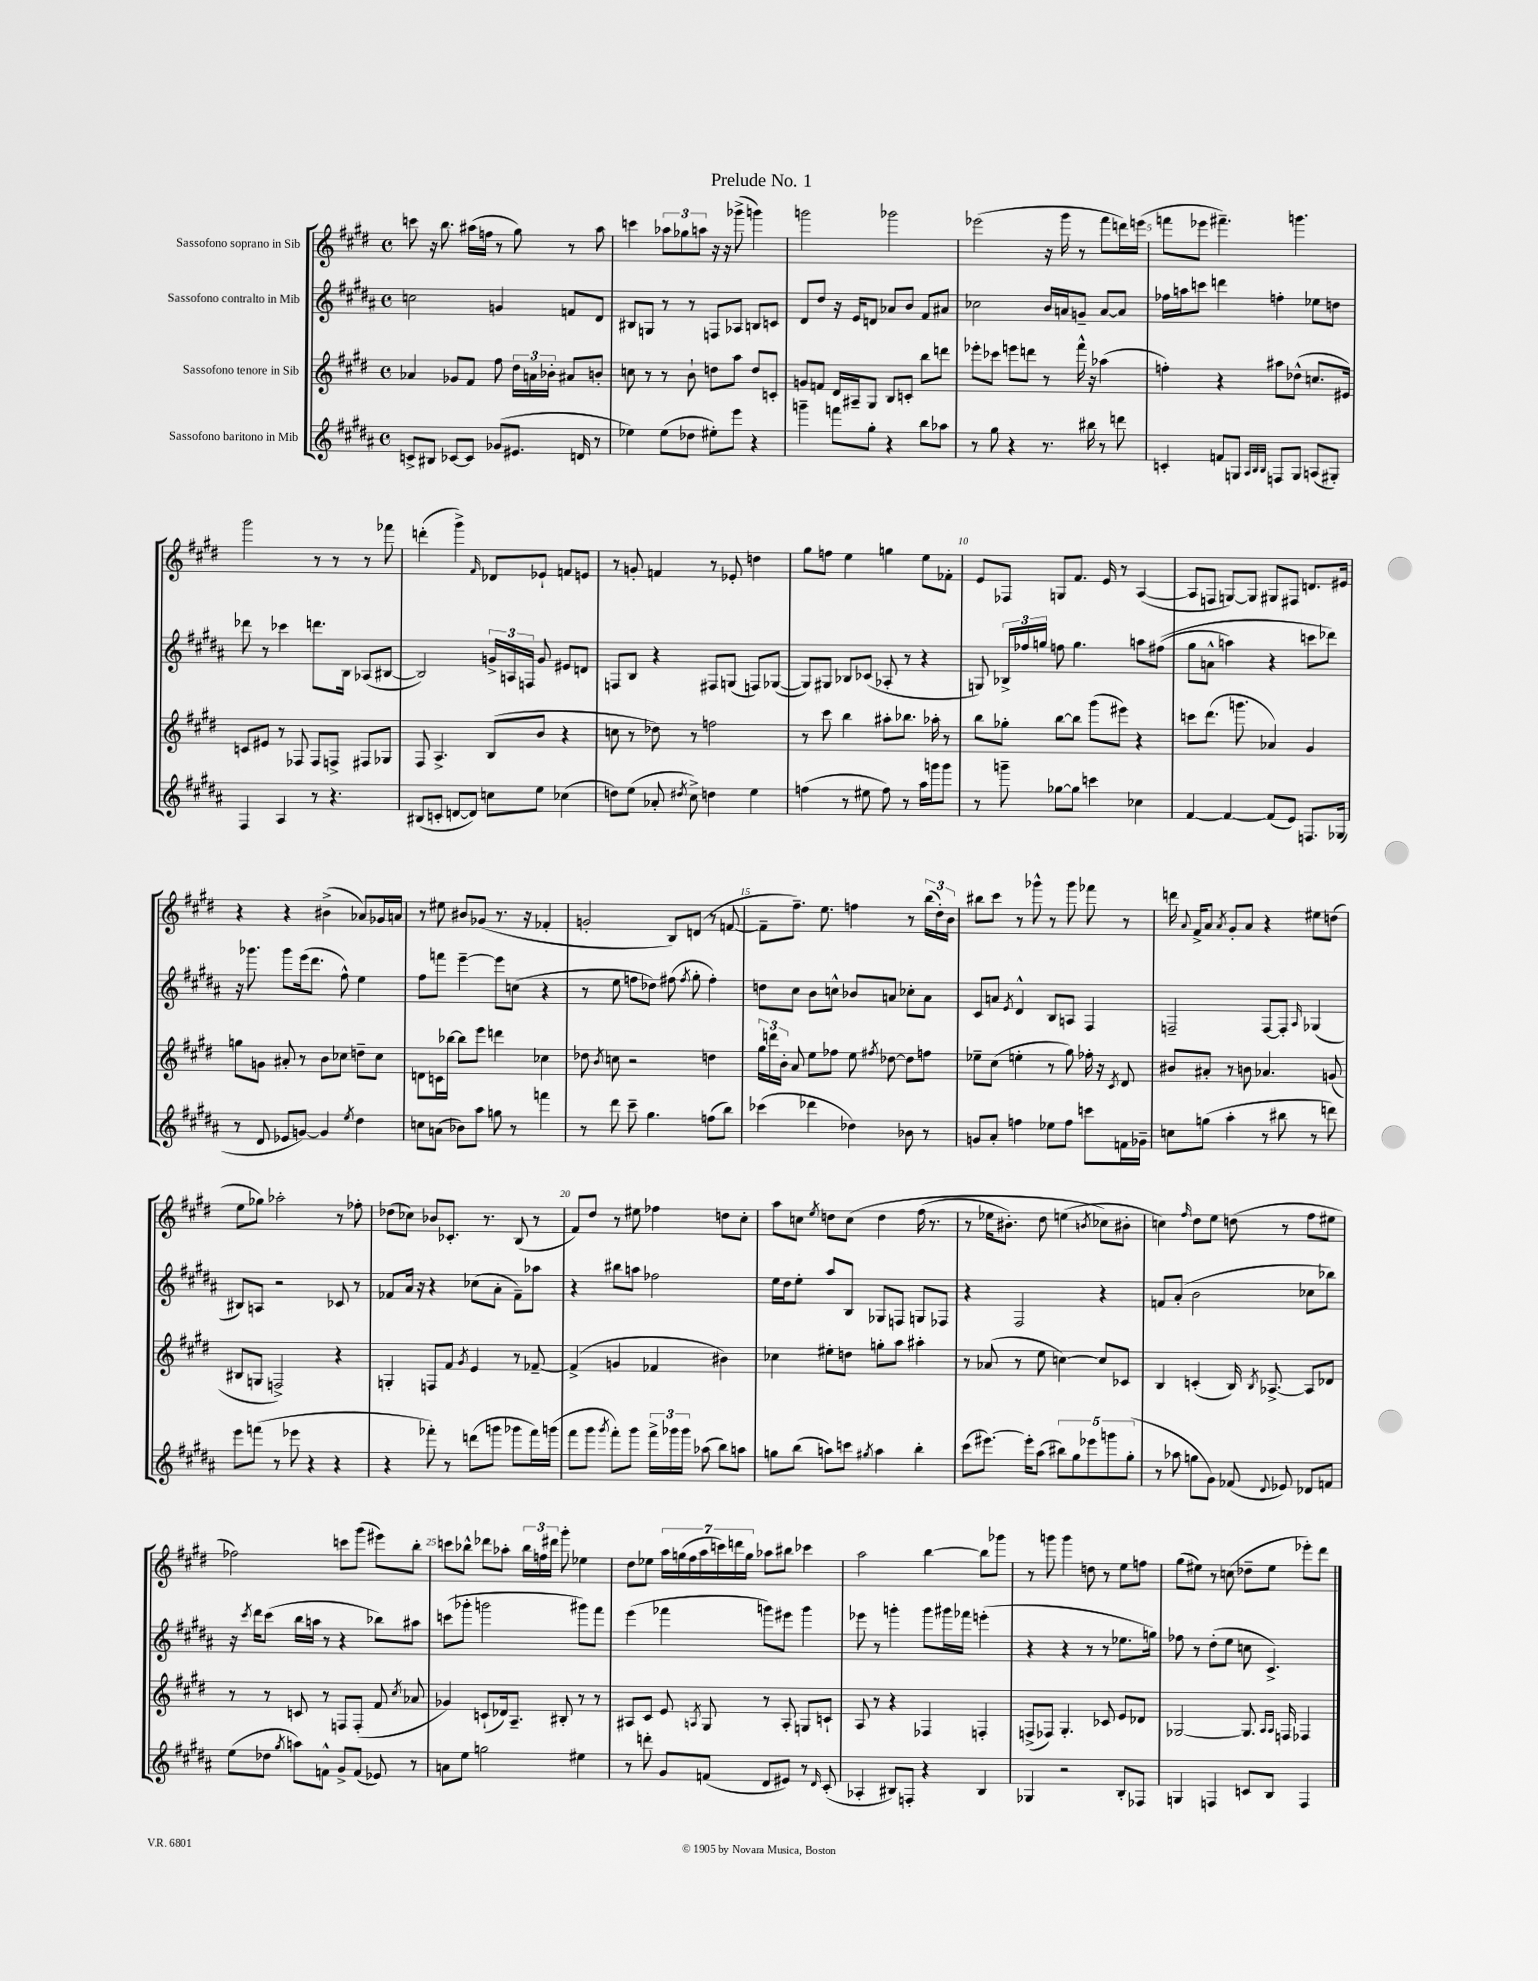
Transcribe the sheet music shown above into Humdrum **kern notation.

**kern	**kern	**kern	**kern
*staff4	*staff3	*staff2	*staff1
*clefG2	*clefG2	*clefG2	*clefG2
*k[f#c#g#d#a#]	*k[f#c#g#d#]	*k[f#c#g#d#a#]	*k[f#c#g#d#]
*M4/4	*M4/4	*M4/4	*M4/4
*met(c)	*met(c)	*met(c)	*met(c)
8c^/L	4a-/	2cc\	8ccc\
8B#/J	.	.	16r
.	.	.	8.bb\
[8c-/L	8g-/L	.	.
8c-/]J	8f#/J	.	(16aa#\LL
.	.	.	16ff\JJ
(8g-/L	8ff#\	4g/	8r
8.e#/J	24dd#\LL	.	8gg#\)
.	24a\	.	.
.	24b-'\JJ	.	.
.	8a#/L	8f/L	8r
16d/	.	.	.
8r	8b'/J	8d#/J	8aa#\
=	=	=	=
4ee-\)	8cc\	8B#/L	4ccc\
.	8r	8G/J	.
(8ee-\L	8r	8r	12aa-\L
.	.	.	12gg-\
8dd-\J	8b`\	8r	.
.	.	.	12aa\J
8ee#'\L)	8dd\L	8F/L	16r
.	.	.	16r
8eee\J	8aa\J	8A-/J	(8ggg-^\
4r	8dd/L	8B/L	4ggg\)
.	8c'/J	8c/J	.
=	=	=	=
4ggg~\	8g/L	8d#/L	2ggg\
.	8f/J	8dd#/J	.
8fff\L	16d#/LL	16r	.
.	16A#~/J	16e/LK	.
8gg#'\J	8G#/J	8d/J	.
4r	8B/L	8a-/L	2ggg-\
.	8c'/J	8b/J	.
8bb\L	8bb\L	8f#/L	.
8aa-\J	8ddd\J	8a#/J	.
=	=	=	=
8r	8eee-'\L	2cc-\	(2eee-\
8gg#\	8ccc-\J	.	.
4r	8eee\L	.	.
.	8ddd\J	.	.
8.r	8r	16b/LL	16r
.	.	16a/J	16ggg#\
.	16fff#^^\	8g~/J	8r
16bb#\	16r	.	.
8r	(4aa-\	[8a/L	8fff#\L
8ddd\	.	8a/]J	16ddd\L)
.	.	.	(16eee\JJ
=	=	=	=
4c'/	4ff'\)	16ff-\LL	8fff\L
.	.	16aa\J	.
.	.	8ccc\J	8eee-\J
8f/L	4r	4ddd\	4.fff#~\)
8G/J	.	.	.
32qqA#/LLL	.	.	.
32qqB/	.	.	.
32qqB/JJJ	.	.	.
8F/L	8aa#\L	4ff'\	.
8G/J	(8dd-^^\J	.	4.ggg\
(8A/L	8.cc/L	8ee-\L	.
8G#'/J)	.	8dd\J	.
.	16e#/Jk)	.	.
=	=	=	=
4F#/	8c/L	8ddd-\	2ggg#\
.	8e#/J	8r	.
4A#/	8r	4ccc-\	.
.	8F-/	.	.
8r	8F-/L	8.ddd\L	8r
4.r	8F^/J	.	8r
.	.	16B\Jk	.
.	8F#/L	(8A-/L	8r
.	8G-/J	[8B#/J	8fff-\
=	=	=	=
(8B#/L	8F#/	2B#/])	(4ddd'\
8c'/J	4.A^/	.	.
[8d/L	.	.	4ggg#^\)
8d/]J)	.	.	.
.	.	.	16qqf#/
8cc\L	(8B/L	24g^/LL	8d-/L
.	.	24A/	.
.	.	24F/JJ	.
8ee\J	8b/J	8g/	8e-`/J
(4cc-\	4r	8e#/L	8f/L
.	.	8d/J	8e/J
=	=	=	=
8dd\L)	8cc\	8F/L	8r
(8ee\J	8r	8B/J	8g'/
8a-'/	8dd-\)	4r	4f/
8qdd#/	.	.	.
8cc#^\)	8r	.	.
4dd\	2ff\	8F#/L	8r
.	.	(8G/J	8e-'/
4ee\	.	8F/L)	4dd\
.	.	([8G-/J	.
=	=	=	=
(4ff\	8r	8G-/]L)	8gg#\L
.	8ccc#\	8G#/J	8ff\J
8r	4bb\	8B-/L	4ee\
8ee#\	.	(8c-/J	.
8ff\)	8aa#'\L	8A-'/	4gg\
8r	8.bb-\J	8r	.
16aa#\LL	.	4r	8ee\L
16ggg\J	16aa-'\	.	.
8ggg\J	8r	.	8f-'\J
=	=	=	=
8r	8bb\L	8G/)	8e/L
8ggg~\	8gg-'\J	24B-^/LL	8F-/J
.	.	24ff-/	.
.	.	24gg/JJ	.
[8gg-\L	[8bb\L	8ff\	8G/L
8gg-\]J	8bb\]J	4.gg\	8.f#/J
4ccc\	(8ggg#\L	.	.
.	.	.	16e/
.	8eee#\J)	.	8r
4cc-\	4r	8aa\L	([4A/
.	.	&((8ff#\J	.
=	=	=	=
[4f#/	8ccc\L	8gg#\L	8A/]L
.	(8.ddd#\J	8a^^\J	8F/J
4f#/_	.	4aa\)	[8G/L)
.	8.ggg\	.	.
.	.	.	8G/]J
(8f#/]L	4a-/)	4r	8G#/L
8e/J)	.	.	8F#/J
8.F/L	4g#/	8ccc\L	8.d/L
.	.	8ddd-\J&)	.
(16G-/Jk	.	.	16e#/Jk
=	=	=	=
8r	8gg\L	16r	4r
.	.	8.ggg-\	.
8d#/	8g\J	.	.
8e-/L	8a#'/	8ggg-\L	4r
[8g/J)	8r	(16eee\k	.
.	.	8.ddd#\J	.
4g/]	8b\L	.	(4b#^\
.	8cc-\J	8ff#^^\)	.
8qee/	.	.	.
4dd#\	8dd~\L	4ee\	8a-/L)
.	8cc-\J	.	16g-/L
.	.	.	16a/JJ
=	=	=	=
8cc\L	8d\L	8ff#\L	8r
(8a\J	16c\L	8fff\J	8ee#\
.	[16bb-\JJ	.	.
8b-\L)	8bb-\]L	[4eee~\	8b#/L
8aa#\J	8eee\J	.	(8g-/J
8gg\	4ddd\	8eee\]L	8.r
8r	.	(8cc\J	.
.	.	.	16r
4fff\	4cc-\	4r	4f-'/
=	=	=	=
8r	8dd-\	8r	2g'/
.	8qb/	.	.
8ddd#\	8cc\	8ee\	.
8ccc#~\	2r	8ff\L	.
4.gg#\	.	8dd-\J)	.
.	.	(8ff#\	8B/L)
.	.	8qff#/	.
.	.	8gg#'\	(8d/J
(8ff\L	4dd\	4ff#'\)	8r
8bb\J)	.	.	[8f/
=	=	=	=
(4ccc-\	24gg#\LL	8dd\L	8f~\]L
.	24ddd\	.	.
.	24b'\JJ	.	.
.	8a/	8cc#\J	8.ff#~\J)
4ddd-\	8ee\L	8b\L	.
.	.	.	8.ee\
.	8ff-\J	8cc^^\J	.
4dd-\)	8ee\	8b-/L	4ff\
.	8qff#/	.	.
.	[8dd-\	8a/J	.
8b-\	8dd-\]L	8cc-'\L	8r
8r	8ff\J	8a\J	(24bb\LL
.	.	.	24dd#'\)
.	.	.	24b\JJ
=	=	=	=
8g/L	8ee-~\L	8c#/L	8bb#\L
8a#'/J	(8cc#\J	8a/J	8ccc#\J
.	.	8qe/	.
4ff\	4ee'\	4d#^^/	8r
.	.	.	8ggg-^^\
8ee-\L	8r	8B/L	8r
8ff\J	8gg#\)	8A/J	8ggg-\
8ccc\L	16ff-'\	4F#/	8fff-\
.	16r	.	.
.	8qc#/	.	.
16f\L	8d#/	.	8r
16g-~\JJ	.	.	.
=	=	=	=
8cc\L	8b#/L	2F~/	16ddd\
.	.	.	8qqa/
.	.	.	16f#^/LK
(8gg\J	8a#'/J	.	8a/J
.	.	.	8qa/
4aa#'\	8r	.	8g#'/L
.	8b\	.	8a/J
8r	4.a-/	[8F/L	4r
8bb#\	.	8F'/]J	.
.	.	16qqA#/	.
8r	.	(4G-/	8ee#\L
8ddd\)	(8g/	.	(8dd\J
=	=	=	=
8eee\L	8B#/L	8B#/L)	8ee\L
(8fff\J	8G/J	8A/J	8gg-\J)
8r	2F^/)	2r	2aa-'\
8eee-\	.	.	.
4r	.	.	.
4r	4r	8c-/	8r
.	.	8r	8ff-'\
=	=	=	=
4r	4G'/	8f-/L	(8dd-\L
.	.	16a#/Jk	8cc-\J)
.	.	16r	.
8fff-'\)	8F/L	4r	8b-/L
8r	8f#/J	.	8.c-'/J
.	8qg#/	.	.
(8ddd\L	4e/	(8cc-\L	.
.	.	.	8.r
8ggg\J	.	8a#'\J	.
8ggg-\L	8r	8f-~\L)	(8B/
16fff-\L)	[8f-~/	8aa-\J	8r
(16ggg\JJ	.	.	.
=	=	=	=
8fff#\L	(4f-^/]	4r	8f#/L)
8ggg#\J	.	.	8dd#/J
8qggg#/	.	.	.
8fff#'\L)	4g/	8bb#\L	8r
8ggg#\J	.	8aa\J	8ee#\
24fff#^\LL	4f-/	2ff-\	4ff-\
24ggg-\	.	.	.
24ggg-\JJ	.	.	.
(8aa-\	.	.	.
8bb\L)	4b#\)	.	8dd\L
8aa\J	.	.	8cc#'\J
=	=	=	=
8gg\L	4cc-\	16ee\LL	8aa\L
.	.	16dd#\J	.
(8bb\J	.	8ee'\J	8cc\J
.	.	.	8qee/
8aa\L)	8ee#'\L	8aa#/L	8dd\L
8ccc\J	8dd\J	8B/J	&(8cc\J
8qgg#/	.	.	.
4aa\	8gg'\L	8G-/L	4dd\
.	8aa\J	8F/J	.
4bb'\	4aa#'\	8G/L	(16ff#\
.	.	.	8.r
.	.	8F-/J	.
=	=	=	=
(8ccc#\L	8r	4r	8r
[8.eee#\J)	(8a-/	.	16ee-\LK
.	.	.	8.b#'\J)
.	8r	2F#/	.
16eee#'\]LK	.	.	.
(8aa#\J	8ee\	.	8dd#\
10bb#\L)	[4cc\)	.	(4ee\
10gg#\	.	.	.
10eee-\	.	.	.
.	.	.	8qb/
.	8cc/]L	4r	8cc-\L&)
10ggg\	.	.	.
.	8c-/J	.	8b#'\J
(10gg#'\J	.	.	.
=	=	=	=
8r	4B/	8f/L	4cc\)
8aa-\	.	(8a#'/J	.
.	.	.	16qqff#/
8gg\L	(4c'/	2b\	8dd#\L
8g#\J)	.	.	8ee\J
(8f-/	16B/)	.	(8dd\
.	8qB/	.	.
.	[8.A-^/	.	.
8qqd#/	.	.	.
8e-/)	.	.	8r
8d-/L	8A-/]L	8cc-\L	8ff#\L
8f/J	8d-/J	8bb-\J)	8ee#\J
=	=	=	=
(8ee\L	8r	16r	2ff-\)
.	.	8qccc#/	.
.	.	16ddd#\LK	.
8dd-\J	8r	(8ccc#\J	.
8qgg#/	.	.	.
8aa\L)	8c/	16bb\LL	.
.	.	16aa\JJ	.
8f^^\J	8r	8r	.
8g#^/L	8F/L	4r	8ccc\L
(8f/J	(8F'/J	.	(8ggg#\J
8e-/)	8f#/	8bb-\L)	8eee#\L)
.	8qcc#/	.	.
8r	8a-/	8aa#\J	8bb'\J
=	=	=	=
8a\L	4g-/)	(8ccc\L	8ccc\L
8ee\J	.	8ggg-'\J	8bb-^^\J
2gg\	(8c`/L	2ggg\	8ddd-\L
.	16d-/k)	.	8aa-'\J
.	8.A~/J	.	.
.	.	.	24bb-\LL
.	.	.	24ff\
.	.	.	24ddd#\JJ
.	8B#'/	.	8ggg#'\
4ee#\	8r	8ggg#\L)	4ee-\
.	8r	8fff#\J	.
=	=	=	=
8r	8A#/L	(4eee\	8dd#\L
8ddd'\	8c#/J	.	8ee-\J
8g#/L	8e/	4fff-\	28aa\LL
.	.	.	(28gg\
.	.	.	28ff#\
.	.	.	28aa\
.	8qA/	.	.
(8f/J	8G#/	.	.
.	.	.	28ccc\)
.	.	.	28ddd\
.	.	.	28gg\JJ
8d#/L	8r	8ggg\L)	8aa-\L
8e#/J)	8A'/	8eee#\J	8bb#\J
8r	8G/L	4ggg\	4ccc-\
16qqd#/	.	.	.
(8c#'/	8c`/J	.	.
=	=	=	=
4A-'/	8A/	8eee-\	2aa\
.	8r	8r	.
8B#/L)	4r	4ggg'\	.
8F'/J	.	.	.
4r	4F-/	8ggg\L	[4bb\
.	.	16ggg#\L	.
.	.	16fff-\JJ	.
4B#/	4F'/	(4eee'\	8bb\]L
.	.	.	8ggg-\J
=	=	=	=
4G-/	(8F^/L	4r	8r
.	8F-/J)	.	8ggg\
2r	4.G#'/	4r	4ggg\
.	.	8r	8dd\
.	8c-/	8r	8r
8B'/L	8e/L	8.ee-\L	8ee\L
8F-/J	8d-/J	.	8ff\J
.	.	16gg\Jk)	.
=	=	=	=
4G/	[2G-/	8ff-\	(8gg#\L
.	.	8r	8ee#\J)
4F/	.	(8dd#'\L	8r
.	.	8ee\J	(8cc\
8c/L	8.G-/]	8cc\	8dd-~\L
8B/J	.	4.c#^/)	8ee#\J
.	16qqA/LL	.	.
.	16qqA/JJ	.	.
.	16F/	.	.
4F/	4F-/	.	8eee-'\L)
.	.	.	8ddd#\J
==	==	==	==
*-	*-	*-	*-
